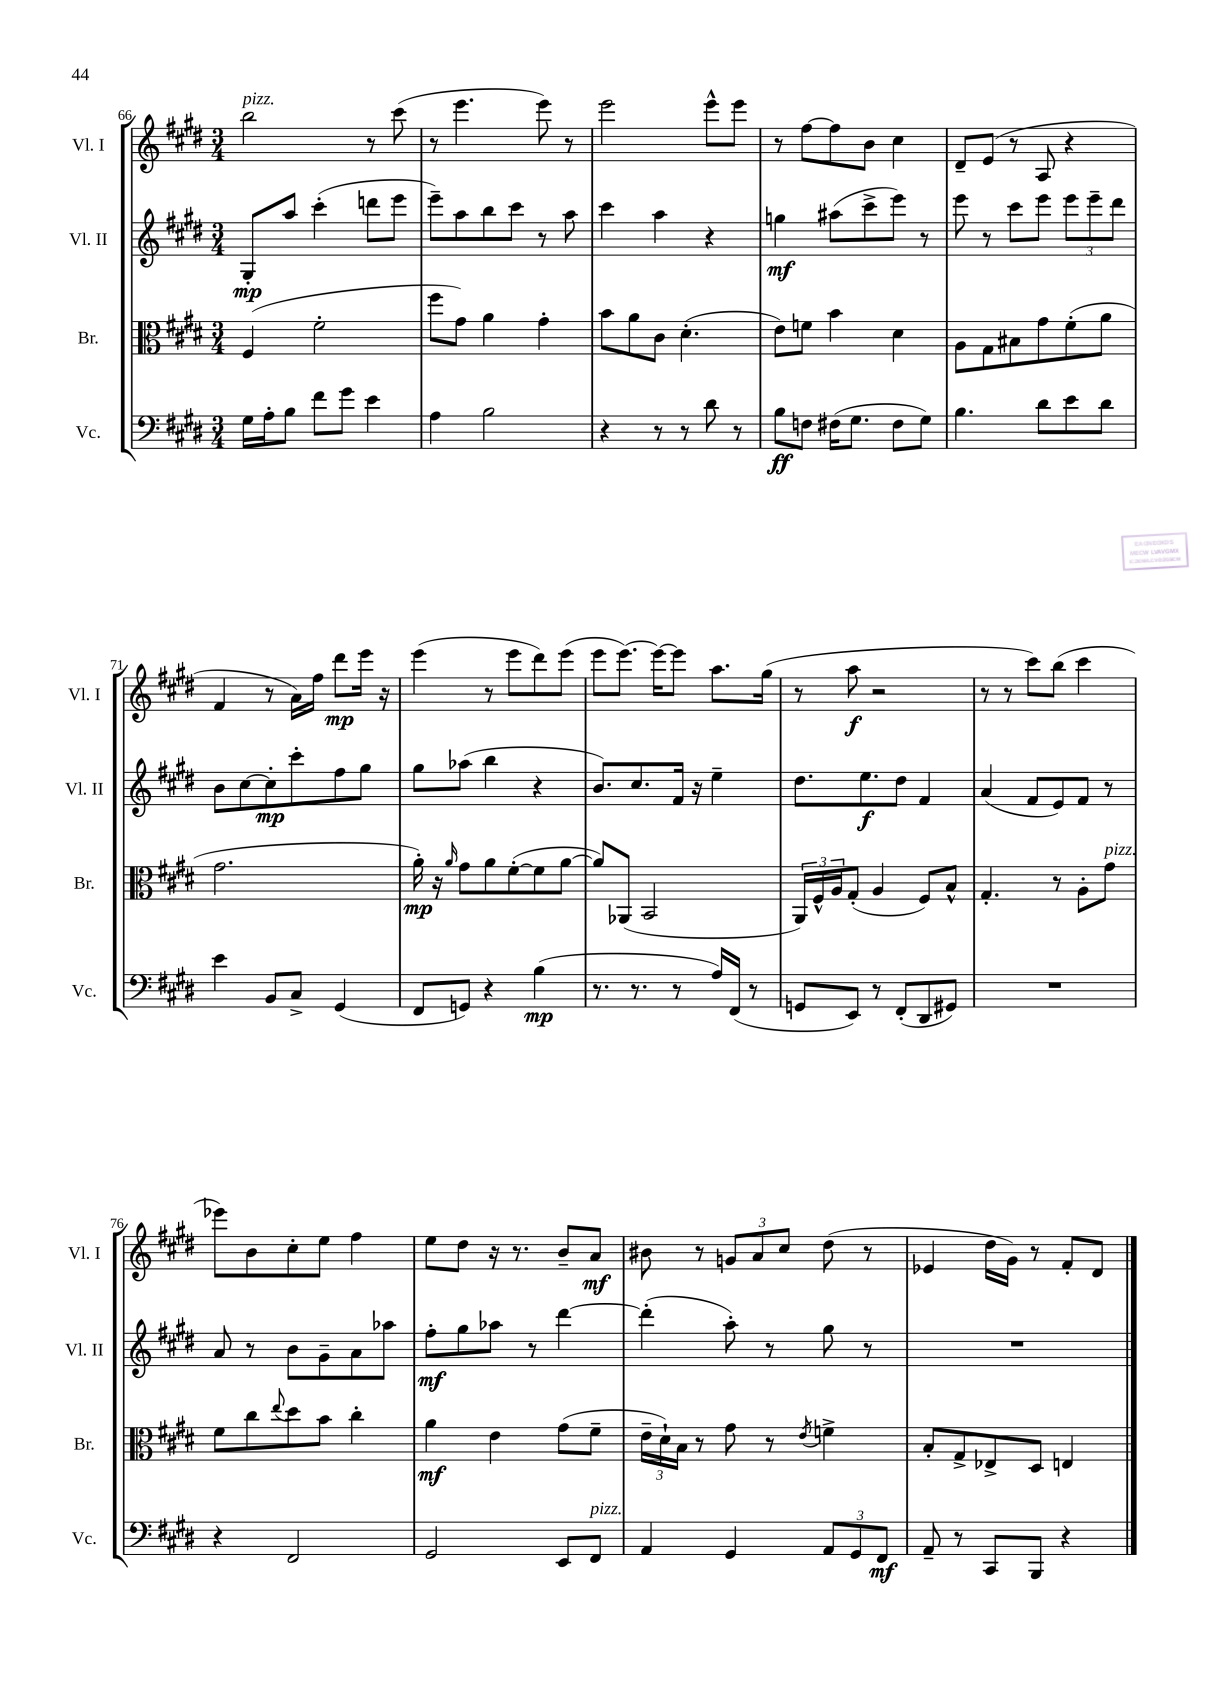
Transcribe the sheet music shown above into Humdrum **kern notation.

**kern	**dynam	**kern	**dynam	**kern	**dynam	**kern	**dynam
*part4	*part4	*part3	*part3	*part2	*part2	*part1	*part1
*staff4	*staff4	*staff3	*staff3	*staff2	*staff2	*staff1	*staff1
*I"Vc.	*	*I"Br.	*	*I"Vl. II	*	*I"Vl. I	*
*I'Vc.	*	*I'Br.	*	*I'Vl. II	*	*I'Vl. I	*
*clefF4	*	*clefC3	*	*clefG2	*	*clefG2	*
*k[f#c#g#d#]	*	*k[f#c#g#d#]	*	*k[f#c#g#d#]	*	*k[f#c#g#d#]	*
*M3/4	*	*M3/4	*	*M3/4	*	*M3/4	*
=66	=66	=66	=66	=66	=66	=66	=66
!	!	!	!	!	!	!LO:TX:a:i:t=pizz.	!
16G#\LL	.	(4F#/	.	8G#'/L	mp	2bb\	.
16A'\J	.	.	.	.	.	.	.
8B\J	.	.	.	8aa/J	.	.	.
8f#\L	.	2f#'\	.	(4ccc#'\	.	.	.
8g#\J	.	.	.	.	.	.	.
4e\	.	.	.	8dddn\L	.	8r	.
.	.	.	.	8eee\J	.	(8ccc#\	.
=67	=67	=67	=67	=67	=67	=67	=67
4A\	.	8ff#\L	.	8eee~\L)	.	8r	.
.	.	8g#\J)	.	8aa\	.	4.eee\	.
2B\	.	4a\	.	8bb\	.	.	.
.	.	.	.	8ccc#\J	.	.	.
.	.	4g#'\	.	8r	.	8eee\)	.
.	.	.	.	8aa\	.	8r	.
=68	=68	=68	=68	=68	=68	=68	=68
4r	.	8b\L	.	4ccc#\	.	2eee\	.
.	.	8a\	.	.	.	.	.
8r	.	8c#\J	.	4aa\	.	.	.
8r	.	(4.d#'\	.	.	.	.	.
8d#\	.	.	.	4r	.	8eee^^\L	.
8r	.	.	.	.	.	8eee\J	.
=69	=69	=69	=69	=69	=69	=69	=69
8B\L	ff	8e\L)	.	4ggn\	mf	8r	.
8Fn\J	.	8fn\J	.	.	.	[8ff#\L	.
(16F#X\KL	.	4b\	.	(8aa#X\L	.	8ff#\]	.
8.G#\J	.	.	.	.	.	.	.
.	.	.	.	8ccc#^\	.	8b\J	.
8F#\L	.	4d#\	.	8eee\J)	.	4cc#\	.
8G#\J)	.	.	.	8r	.	.	.
=70	=70	=70	=70	=70	=70	=70	=70
4.B\	.	8A\L	.	8eee\	.	8d#~/L	.
.	.	8G#\	.	8r	.	(8e/J	.
.	.	8B#X\	.	8ccc#\L	.	8r	.
8d#\L	.	8g#\	.	8eee\J	.	8A/	.
8e\	.	(8f#'\	.	12eee\L	.	4r	.
.	.	.	.	12eee~\	.	.	.
8d#\J	.	8a\J	.	.	.	.	.
.	.	.	.	12ddd#\J	.	.	.
!!LO:LB:g=z
=71	=71	=71	=71	=71	=71	=71	=71
4e\	.	2.g#\	.	8b\L	.	4f#/	.
.	.	.	.	[8cc#\	.	.	.
8BB/L	.	.	.	8cc#'\]	mp	8r	.
8C#^/J	.	.	.	8ccc#'\	.	16a\LL)	.
.	.	.	.	.	.	16ff#\JJ	.
(4GG#/	.	.	.	8ff#\	.	8ddd#\L	mp
.	.	.	.	8gg#\J	.	16eee\Jk	.
.	.	.	.	.	.	16r	.
=72	=72	=72	=72	=72	=72	=72	=72
8FF#/L	.	16a'\)	mp	8gg#\L	.	(4eee\	.
.	.	16r	.	.	.	.	.
.	.	16qqa/	.	.	.	.	.
8GGn/J)	.	8g#\L	.	(8aa-X\J	.	.	.
4r	.	8a\	.	4bb\	.	8r	.
.	.	([8f#'\	.	.	.	8eee\L	.
(4B\	mp	8f#\]	.	4r	.	8ddd#\)	.
.	.	[8a\J	.	.	.	(8eee\J	.
=73	=73	=73	=73	=73	=73	=73	=73
8.r	.	8a/L])	.	8.b/L)	.	8eee\L	.
.	.	(8AA-X/J	.	.	.	[8.eee\J)	.
8.r	.	.	.	8.cc#/	.	.	.
.	.	2BB/	.	.	.	.	.
.	.	.	.	.	.	16eee\KL_	.
8r	.	.	.	16f#/Jk	.	8eee\J]	.
.	.	.	.	16r	.	.	.
16A/LL)	.	.	.	4ee~\	.	8.aa\L	.
(16FF#/JJ	.	.	.	.	.	.	.
8r	.	.	.	.	.	.	.
.	.	.	.	.	.	(16gg#\Jk	.
=74	=74	=74	=74	=74	=74	=74	=74
8GGn/L	.	24AA/LL)	.	8.dd#\L	.	8r	.
.	.	24F#^^/	.	.	.	.	.
.	.	24A/J	.	.	.	.	.
8EE/J)	.	(8G#'/J	.	.	.	8aa\	f
.	.	.	.	8.ee\	f	.	.
8r	.	4A/	.	.	.	2r	.
(8FF#'/L	.	.	.	8dd#\J	.	.	.
8DD#/	.	8F#/L)	.	4f#/	.	.	.
8GG#X/J)	.	8B^^/J	.	.	.	.	.
=75	=75	=75	=75	=75	=75	=75	=75
2.r	.	4.G#'/	.	(4a/	.	8r	.
.	.	.	.	.	.	8r	.
.	.	.	.	8f#/L	.	8ccc#\L)	.
.	.	8r	.	8e/)	.	(8bb\J	.
.	.	8A'\L	.	8f#/J	.	4ccc#\	.
!	!	!LO:TX:a:i:t=pizz.	!	!	!	!	!
.	.	8g#\J	.	8r	.	.	.
!!LO:LB:g=z
=76	=76	=76	=76	=76	=76	=76	=76
4r	.	8f#\L	.	8a/	.	8eee-X\L)	.
.	.	8cc#\	.	8r	.	8b\	.
.	.	8qqee/	.	.	.	.	.
2FF#/	.	8dd#\	.	8b\L	.	8cc#'\	.
.	.	8b\J	.	8g#~\	.	8ee\J	.
.	.	4cc#'\	.	8a\	.	4ff#\	.
.	.	.	.	8aa-X\J	.	.	.
=77	=77	=77	=77	=77	=77	=77	=77
2GG#/	.	4a\	mf	8ff#'\L	mf	8ee\L	.
.	.	.	.	8gg#\	.	8dd#\J	.
.	.	4e\	.	8aa-X\J	.	16r	.
.	.	.	.	.	.	8.r	.
.	.	.	.	8r	.	.	.
8EE/L	.	(8g#\L	.	[4ddd#\	.	8b~/L	.
!LO:TX:a:i:t=pizz.	!	!	!	!	!	!	!
8FF#/J	.	8f#~\J	.	.	.	8a/J	mf
=78	=78	=78	=78	=78	=78	=78	=78
4AA/	.	24e~\LL	.	(4ddd#'\]	.	8b#X\	.
.	.	24d#`\)	.	.	.	.	.
.	.	24B\JJ	.	.	.	.	.
.	.	8r	.	.	.	8r	.
4GG#/	.	8g#\	.	8aa'\)	.	12gn/L	.
.	.	.	.	.	.	12a/	.
.	.	8r	.	8r	.	.	.
.	.	.	.	.	.	12cc#/J	.
.	.	8qe/	.	.	.	.	.
12AA/L	.	4fn^\	.	8gg#\	.	(8dd#\	.
12GG#/	.	.	.	.	.	.	.
.	.	.	.	8r	.	8r	.
12FF#/J	mf	.	.	.	.	.	.
=79	=79	=79	=79	=79	=79	=79	=79
8AA~/	.	8B'/L	.	2.r	.	4e-X/	.
8r	.	8G#^/	.	.	.	.	.
8CC#/L	.	8E-X^/	.	.	.	16dd#\LL	.
.	.	.	.	.	.	16g#\JJ)	.
8BBB/J	.	8D#/J	.	.	.	8r	.
4r	.	4En/	.	.	.	8f#'/L	.
.	.	.	.	.	.	8d#/J	.
==	==	==	==	==	==	==	==
*-	*-	*-	*-	*-	*-	*-	*-
